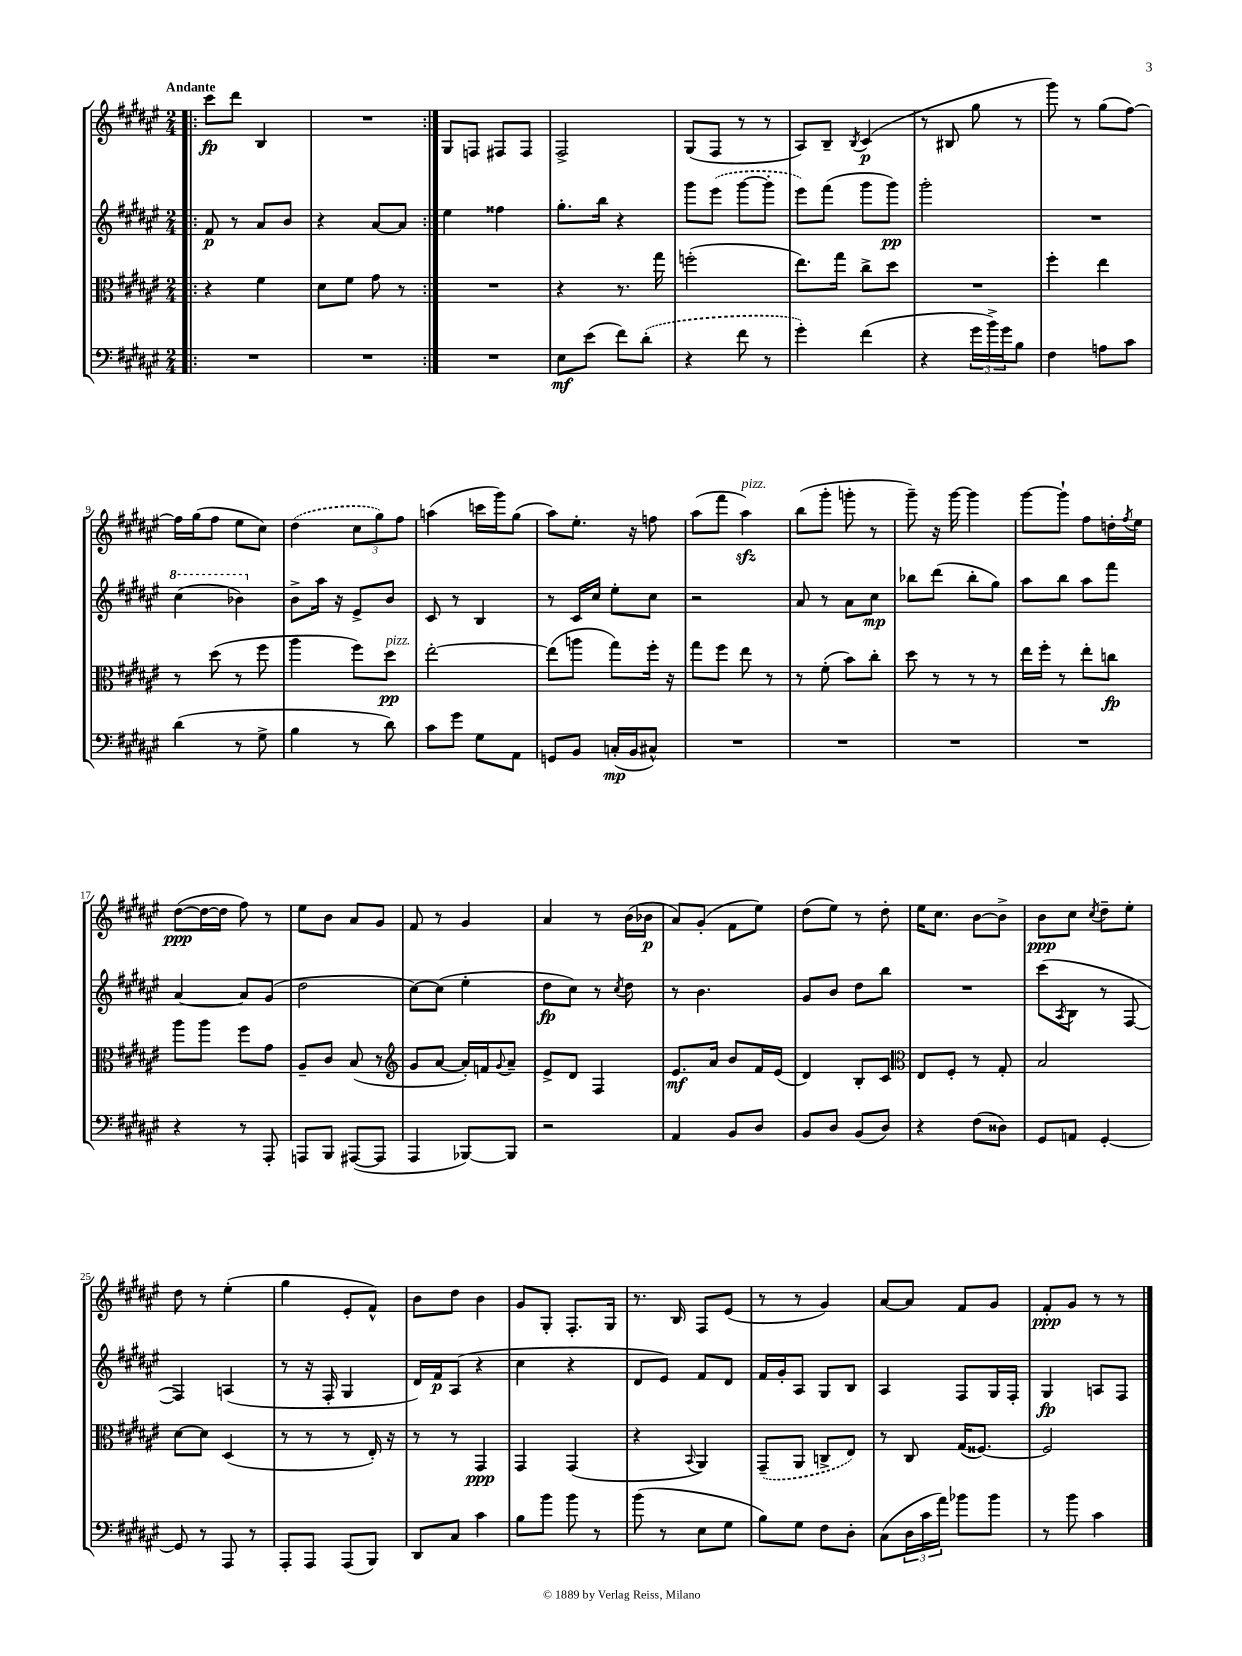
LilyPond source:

<<
\new StaffGroup <<
\new Staff = "s0" {
    \clef treble \key fis \major \numericTimeSignature \time 2/4 \tempo "Andante"
    \repeat volta 2 { \bar ".|:" cis'''8\fp dis'''8 b4 |
    R2 | }
    gis8 f8 fis8 fis8 |
    fis2-> |
    gis8( fis8 r8 r8 |
    ais8) b8-- \acciaccatura { b8 } cis'4\p( |
    r8 bis8 gis''8 r8 |
    gis'''8) r8 gis''8( fis''8~) |
    fis''16 gis''16( fis''8 eis''8 cis''8) |
    \once \slurDashed dis''4( \tuplet 3/2 { cis''8 gis''8) fis''8 } |
    a''4( c'''16 gis'''16) gis''8( |
    ais''8) eis''8.-. r16 f''8 |
    ais''8( fis'''8 ais''4\sfz^\markup { \italic "pizz." }) |
    b''8( gis'''8-. g'''8-. r8 |
    gis'''8--) r16 gis'''16~ gis'''4 |
    gis'''8~ gis'''8-! fis''8 d''16-. \acciaccatura { fis''8 } eis''16 |
    dis''8~\ppp( dis''16~ dis''16 fis''8) r8 |
    eis''8 b'8 ais'8 gis'8 |
    fis'8 r8 gis'4 |
    ais'4 r8 b'16( bes'16\p |
    ais'8) gis'8-.( fis'8 eis''8) |
    dis''8( eis''8) r8 dis''8-. |
    eis''16 cis''8. b'8~ b'8-> |
    b'8\ppp cis''8 \acciaccatura { cis''8 } dis''8-- eis''8-. |
    dis''8 r8 eis''4-.( |
    gis''4 eis'8-. fis'8-^) |
    b'8 dis''8 b'4 |
    gis'8 gis8-. fis8.-. gis16 |
    r8. b16 fis8 eis'8( |
    r8 r8 gis'4) |
    ais'8~ ais'8 fis'8 gis'8 |
    fis'8-.\ppp gis'8 r8 r8 \bar "|." |
}
\new Staff = "s1" {
    \clef treble \key fis \major \numericTimeSignature \time 2/4
    \repeat volta 2 { \bar ".|:" fis'8\p r8 ais'8 b'8 |
    r4 ais'8~ ais'8 | }
    eis''4 fisis''4 |
    gis''8.-. b''16 r4 |
    gis'''8 \once \slurDashed eis'''8( gis'''8~ gis'''8-. |
    eis'''8) fis'''8( gis'''8 gis'''8\pp) |
    gis'''2-. |
    R2 |
    \ottava #1 cis'''4( bes''4) \ottava #0 |
    b'8-> ais''16 r16 eis'8-> b'8 |
    cis'8 r8 b4 |
    r8 cis'16 cis''16 eis''8-. cis''8 |
    r2 |
    ais'8 r8 ais'8 cis''8\mp |
    bes''8 dis'''8( bes''8-. gis''8) |
    ais''8 b''8 ais''8 fis'''8 |
    ais'4~ ais'8 gis'8( |
    dis''2 |
    cis''8~) cis''8( eis''4-. |
    dis''8\fp cis''8) r8 \acciaccatura { cis''8 } dis''8 |
    r8 b'4. |
    gis'8 b'8 dis''8 b''8 |
    R2 |
    cis'''8( \acciaccatura { ais8 } b8 r8 fis8~ |
    fis4) a4( |
    r8 r16 fis16-. gis4 |
    dis'16) fis'16\p ais8( r4 |
    cis''4 r4 |
    dis'8 eis'8) fis'8 dis'8 |
    fis'16 gis'16-. ais8 gis8 b8 |
    ais4 fis8 gis16 fis16-. |
    gis4\fp a8 fis8 \bar "|." |
}
\new Staff = "s2" {
    \clef alto \key fis \major \numericTimeSignature \time 2/4
    \repeat volta 2 { \bar ".|:" r4 fis'4 |
    dis'8 fis'8 gis'8 r8 | }
    R2 |
    r4 r8. gis''16 |
    f''2-.( |
    eis''8.) gis''16 cis''8-> dis''8 |
    R2 |
    fis''4-. eis''4 |
    r8 dis''8( r8 fis''8 |
    ais''4 fis''8) dis''8\pp^\markup { \italic "pizz." } |
    eis''2~-. |
    eis''8( a''8 gis''8) fis''16-. r16 |
    gis''8 fis''8 eis''8 r8 |
    r8 fis'8-.( b'8) cis''8-. |
    dis''8 r8 r8 r8 |
    eis''16 fis''16-. r8 eis''8-. c''8\fp |
    ais''8 ais''8 fis''8 gis'8 |
    ais8-- cis'8 b8( r8 |
    \clef treble gis'8 ais'8~ ais'16-.) f'16 \appoggiatura { gis'8 } ais'8-- |
    eis'8-> dis'8 fis4 |
    eis'8.\mf ais'16 b'8 fis'16 eis'16( |
    dis'4) b8-. cis'8 |
    \clef alto eis8 fis8-. r8 gis8-. |
    b2 |
    dis'8~ dis'8 dis4( |
    r8 r8 r8 eis16-.) r16 |
    r8 r8 gis,4\ppp |
    gis,4 gis,4( |
    r4 \appoggiatura { b,8 } ais,4) |
    \once \slurDashed gis,8--( ais,8 c8-> eis8) |
    r8 cis8 gis16( fisis8.~) |
    fisis2 \bar "|." |
}
\new Staff = "s3" {
    \clef bass \key fis \major \numericTimeSignature \time 2/4
    \repeat volta 2 { \bar ".|:" R2 |
    R2 | }
    R2 |
    eis8\mf eis'8( fis'8) \once \slurDashed dis'8-.( |
    r4 fis'8 r8 |
    gis'4-.) fis'4( |
    r4 \tuplet 3/2 { gis'16 b'16->) gis'16 } b8 |
    fis4 a8 cis'8 |
    dis'4( r8 gis8-> |
    b4 r8 dis'8) |
    cis'8 gis'8 gis8 ais,8 |
    g,8 b,8 c16-.\mp( b,16 cis8-^) |
    R2 |
    R2 |
    R2 |
    R2 |
    r4 r8 ais,,8-. |
    a,,8 b,,8 ais,,8~( ais,,8 |
    ais,,4 bes,,8~) bes,,8 |
    r2 |
    ais,4 b,8 dis8 |
    b,8 dis8 b,8( dis8) |
    r4 fis8( disis8) |
    gis,8 a,8 gis,4~-. |
    gis,8 r8 ais,,8 r8 |
    ais,,8-. ais,,8 ais,,8( b,,8) |
    dis,8 cis8 cis'4 |
    b8 b'8 b'8 r8 |
    b'8( r8 eis8 gis8 |
    b8) gis8 fis8 dis8-. |
    cis8( \tuplet 3/2 { dis16 cis'16 ais'16) } bes'8 bes'8 |
    r8 b'8 cis'4 \bar "|." |
}
>>
>>
